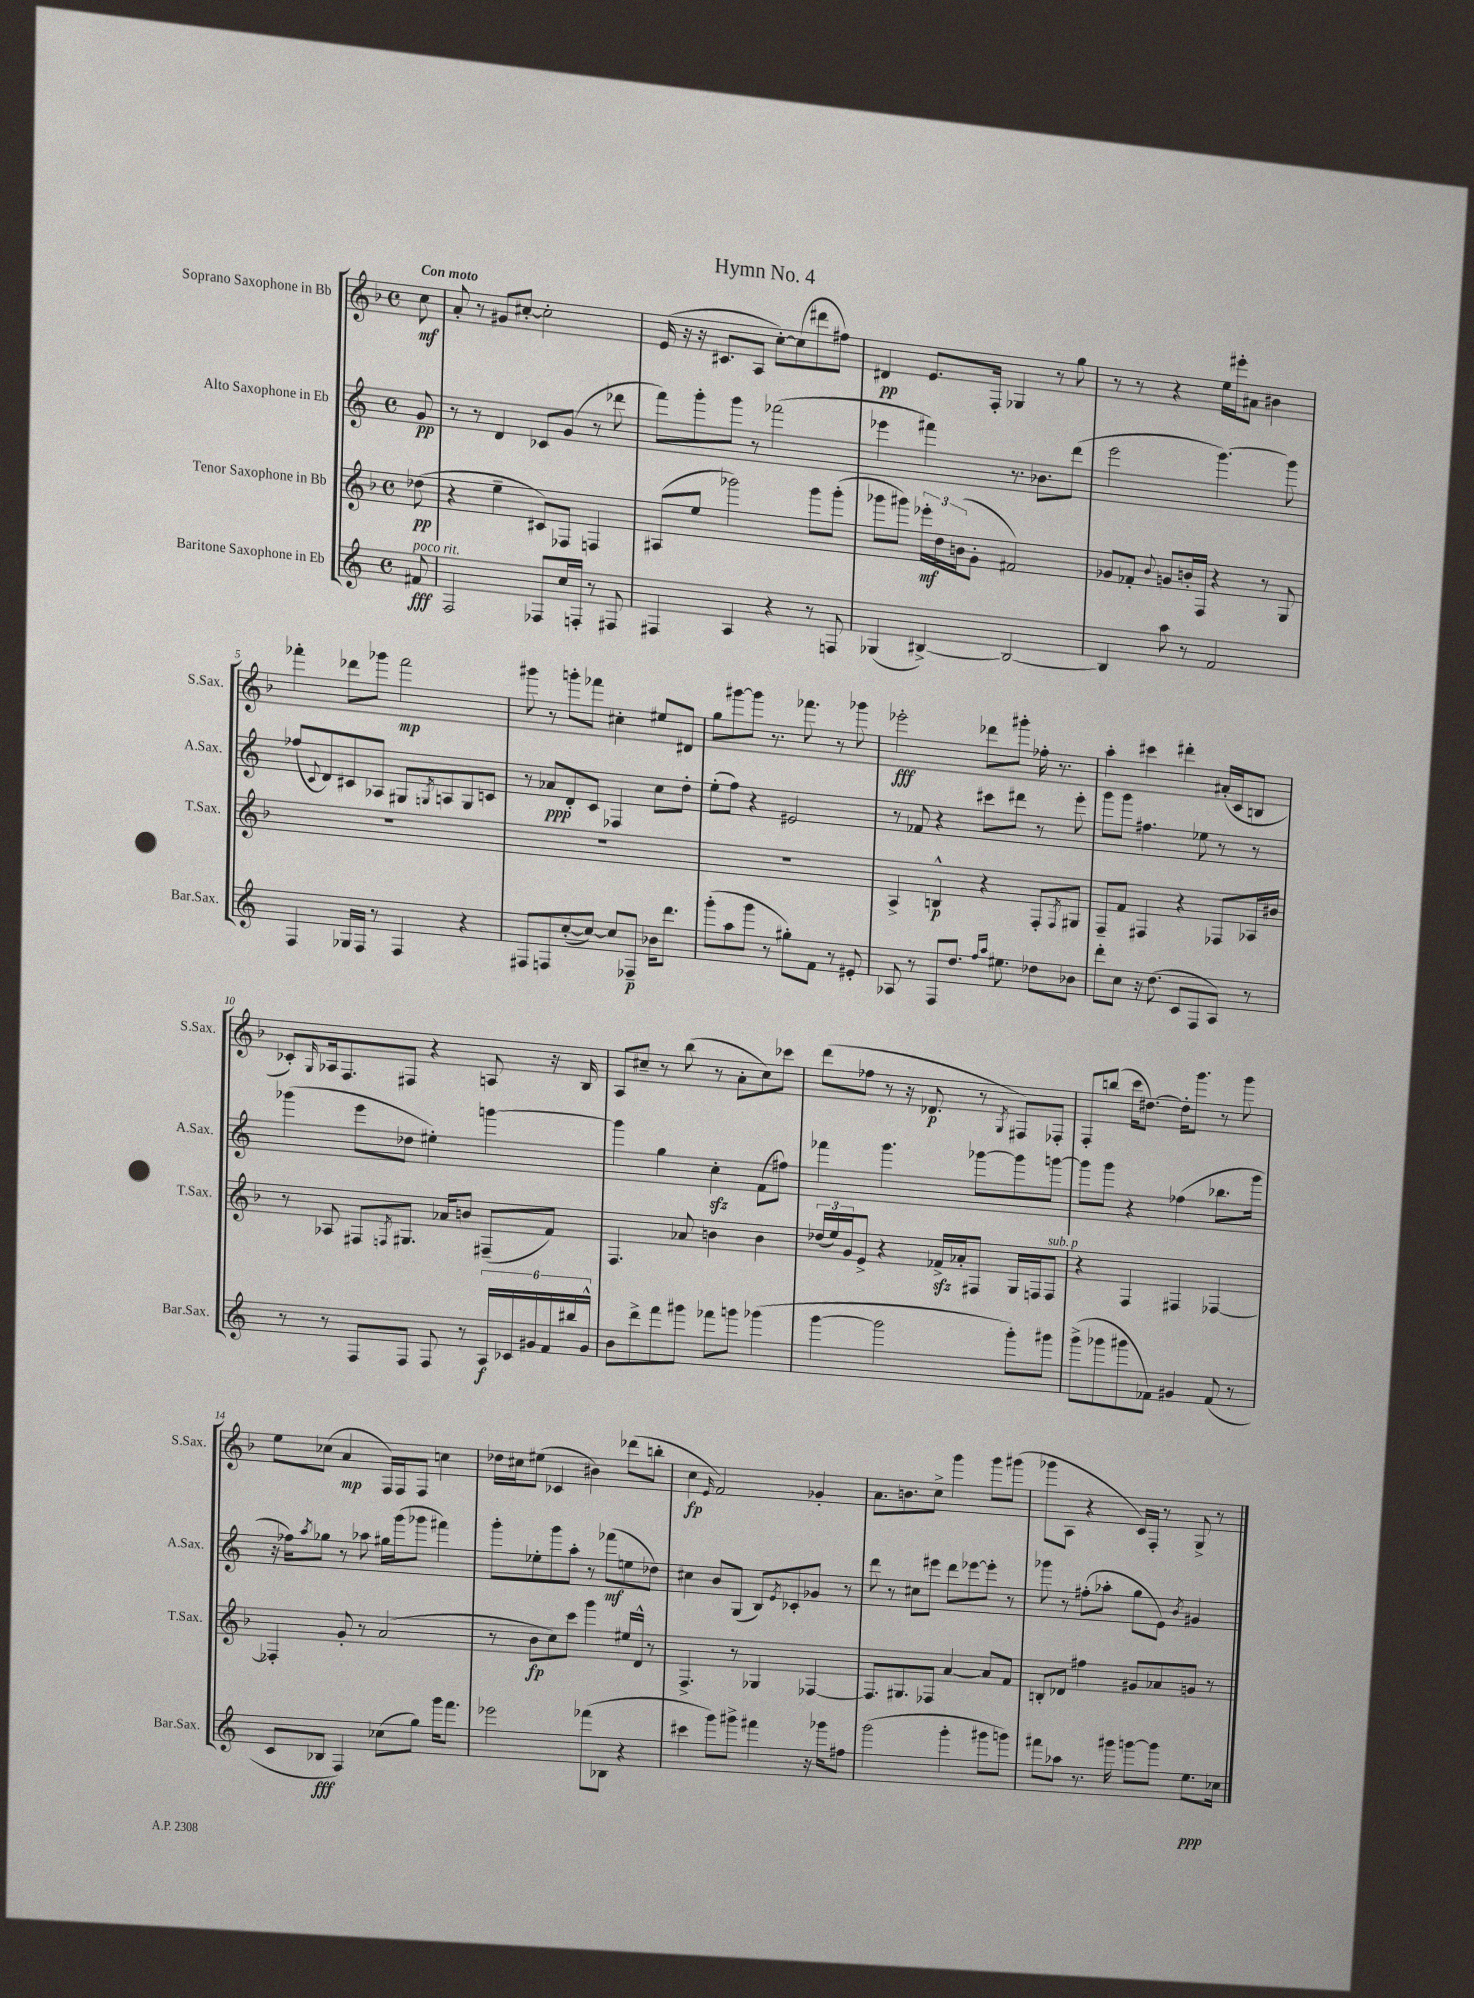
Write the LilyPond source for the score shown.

\header { title = "Hymn No. 4" }
<<
\new StaffGroup <<
\new Staff = "s0" \with { instrumentName = "Soprano Saxophone in Bb" shortInstrumentName = "S.Sax." } {
    \clef treble \key f \major \defaultTimeSignature \time 4/4 \partial 8 \tempo "Con moto"
    c''8\mf |
    a'8-. r8 gis'8 cis''8~-. cis''2-. |
    e'16( r16 r16 cis'8. a8 c''8~-.) c''8( dis'''8 fis''8) |
    dis'4\pp e'8. f16-. ges4 r8 g''8 |
    r8 r8 r4 e''16 eis'''16-. ais'8 bis'4 |
    fes'''4-. des'''8 ges'''8 fes'''2\mp |
    gis'''8 r8 g'''8-. fes'''8 cis''4-. eis''8 dis'8 |
    g''8 gis'''8~ gis'''8 r8. fes'''8. r8 ges'''8 |
    ees'''2-.\fff des'''8 gis'''8-. fes''16-. r8. |
    a''4-. cis'''4 dis'''4-. ais'16-.( c'16 b8 |
    ces'8-.) \grace { g16 } aes16 f8. fis8 r4 a8 r16 bes16 |
    a8 cis''8-- r8 bes''8( r8 a'8-. cis''8) ces'''8 |
    d'''8( fes''8 r8 r16 des'8.\p r8 \acciaccatura { g8 } fis8) fes8-. |
    f8-. b''8( c'''16 dis''8.~) dis''16-. g'''8. r8 g'''8 |
    e''8 ces''8( a'4\mp f16) f16 f8 c''4 |
    des''16 cis''16 eis''8( ces'4 bis'4) des'''8( b''8-. |
    c''4\fp \grace { e'16 } f'2) ges'4-. |
    a'8. b'8. c''8-> g'''4 g'''8 gis'''8( |
    ges'''8 a8 r4 c'16) f16-. r8 g8-> r8 \bar "|." |
}
\new Staff = "s1" \with { instrumentName = "Alto Saxophone in Eb" shortInstrumentName = "A.Sax." } {
    \clef treble \key c \major \defaultTimeSignature \time 4/4 \partial 8
    g'8\pp |
    r8 r8 d'4 ces'8 g'8( r8 des'''8 |
    f'''8) g'''8-. g'''8 r8 fes'''2( |
    ees'''4 fis'''4) r8. bes'8. d'''8( |
    e'''2 g'''4.~) g'''8 |
    fes''8( \appoggiatura { c'8 } d'8) cis'8 aes8 gis8 \acciaccatura { g8 } a8 g8 c'8 |
    r8 aes'8\ppp d'8-. c'8 fes4 c''8 d''8-. |
    e''8-.( f''8) r4 eis'2 |
    r8 fes'8 r4 cis'''8 dis'''8 r8 e'''8-. |
    g'''8 g'''8 fis''4. ees''8 r8 r8 |
    ges'''4( e'''8 des''8 eis''4-.) g'''4~ |
    g'''4 g''4 c''4-.\sfz f'8( fis''8) |
    fes'''4 g'''4. ges'''8~ ges'''8 g'''8~ |
    g'''8 g'''8 r4 fes''4( bes''8. g'''16 |
    r16 fes''16) \acciaccatura { a''8 } ges''8 r8 aes''8 gis''16 g'''16( ges'''8 fis'''4) |
    g'''8-. ees''8-. g'''8 a''8-. r8 fes'''8\mf( e''8 des''8) |
    cis''4 b'8 g8( b8) \acciaccatura { e'8 } ces'8-. ges'8 r8 |
    d'''8 r8 cis''8 eis'''8 d'''8 ees'''8~ ees'''8-. r8 |
    ges'''8 r8 fis''8-.( aes''8-. g''8 e'8) \acciaccatura { b'8 } gis'4 \bar "|." |
}
\new Staff = "s2" \with { instrumentName = "Tenor Saxophone in Bb" shortInstrumentName = "T.Sax." } {
    \clef treble \key f \major \defaultTimeSignature \time 4/4 \partial 8
    des''8\pp( |
    r4 e''4-- cis'8) fes8 f4 |
    ais8( e''8 ges'''2) ges'''8 ges'''8-.( |
    ges'''8 gis'''8) \tuplet 3/2 { ees'''16-.\mf d''16 b'16( } g'8-. fis'2) |
    ges'8 fes'8-. \appoggiatura { bes'8 } g'8 b'16-. f16 r4 r8 g8 |
    R1 |
    R1 |
    R1 |
    a4-> b4-^\p r4 f8-. \acciaccatura { f8 } gis8 |
    f8-- f'8 fis4 r4 fes8 aes16 bis'16 |
    r8 aes8 fis8 \acciaccatura { f8 } gis8. aes'16 b'8 fis8--( f'8) |
    f4. aes'8 b'4 b'4 |
    \tuplet 3/2 { des''16( e''16) g'16 } e'8-> r4 fes'16->\sfz aes'16-. fis8 g16 f16 f8^\markup { \italic "sub. p" } |
    r4 f4 fis4 fes4~ |
    fes4-. g'8-. r8 a'2( |
    r8 bes'8\fp c''8) c'''8 g'''4 eis''16 d'16-^ r8 |
    f4.-> r8 ges4 fes4~ |
    fes8. gis8. fes8 a'4~ a'8 f'8 |
    b8-. des'8 fis''4 gis'8 aes'8 g'8 r8 \bar "|." |
}
\new Staff = "s3" \with { instrumentName = "Baritone Saxophone in Eb" shortInstrumentName = "Bar.Sax." } {
    \clef treble \key c \major \defaultTimeSignature \time 4/4 \partial 8
    fis'8\fff^\markup { \italic "poco rit." } |
    f2 fes8 c''16 f16-. r8 fis8 |
    fis4 a4 r4 r8 f8 |
    ges4( bis4~->) bis2~ |
    bis4 a''8 r8 f'2 |
    f4 ges16 f16 r8 f4 r4 |
    fis8 f8 c''8~-.( c''8~) c''8 fes8--\p bes'16 d'''8. |
    g'''8-.( a''8 g'''8 r8 gis''8-.) f'8 r8 eis'8-. |
    aes8 r8 f8 d''8. \grace { f''16 a''16 } eis''8. des''8 bes'8 |
    d'''8-. c''8 r16 d''8.( c'8 f8 a8) r8 |
    r8 r8 f8 f8 f8 r8 \tuplet 6/4 { a16\f ces'16 gis'16 f'16 bis''16 gis'16-^ } |
    b'8 d'''8-> f'''8 gis'''8 fes'''8 g'''8 ges'''4( |
    g'''4~ g'''2 g'''8-.) gis'''8 |
    g'''8->( ges'''8 gis'''8 fes'8) gis'4 fes'8( r8 |
    c'8 bes8\fff f4) ces''8( g''8) g'''16 f'''8. |
    ees'''2 fes'''8( bes8 r4 |
    cis'''4 g'''8) gis'''8-> fis'''4 r16 ges'''16 fis''8 |
    g'''2( g'''4-. gis'''8 g'''8) |
    fis'''8 aes''8 r8. gis'''16 g'''8~ g'''8 e''8.\ppp ces''16 \bar "|." |
}
>>
>>
